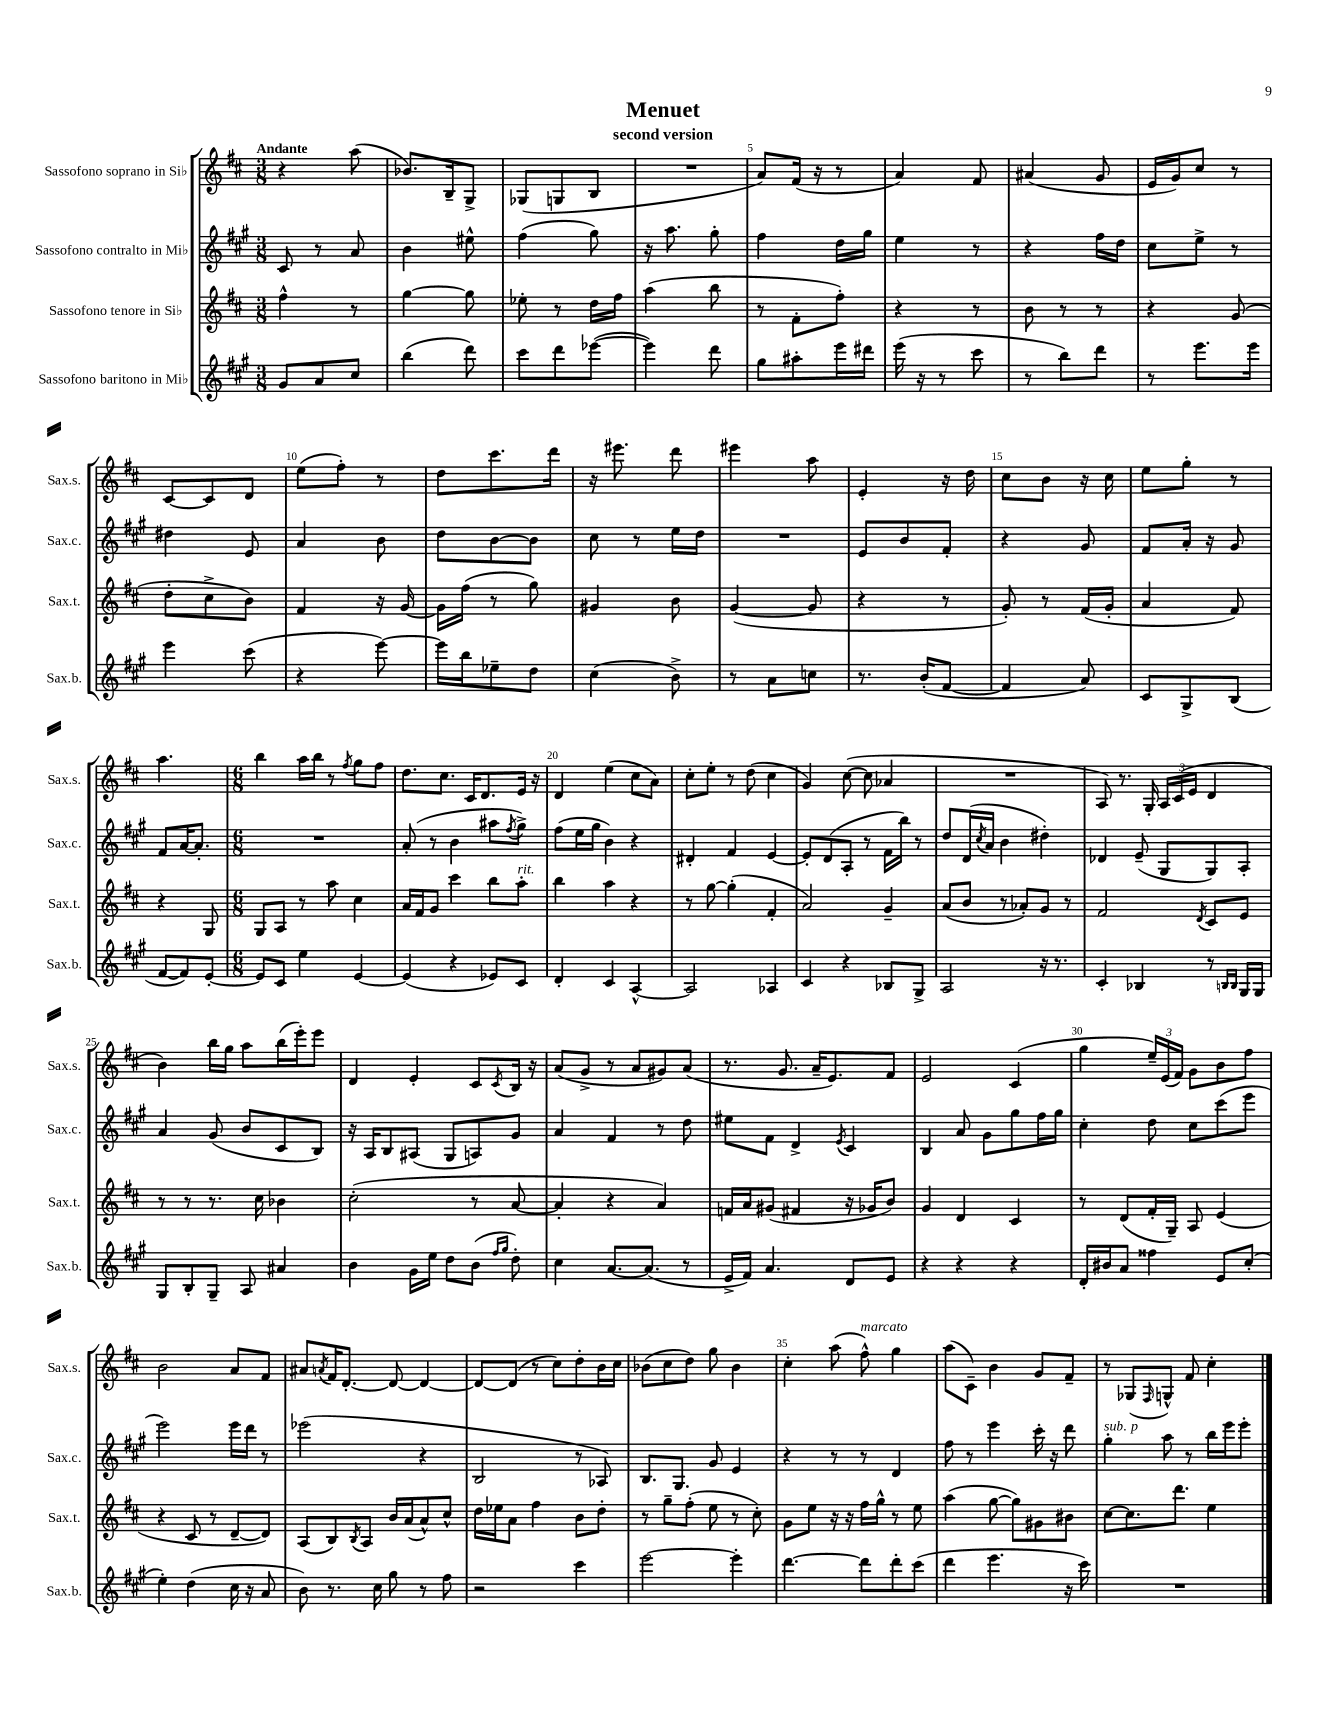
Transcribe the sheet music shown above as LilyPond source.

\header { title = "Menuet" subtitle = "second version" }
<<
\new StaffGroup <<
\new Staff = "s0" \with { instrumentName = "Sassofono soprano in Sib" shortInstrumentName = "Sax.s." } {
    \clef treble \key d \major \numericTimeSignature \time 3/8 \tempo "Andante"
    r4 a''8( |
    bes'8.) b16-- g8-> |
    ges8( g8 b8 |
    R4. |
    a'8) fis'16( r16 r8 |
    a'4) fis'8 |
    ais'4( g'8 |
    e'16 g'16) cis''8 r8 |
    cis'8~ cis'8 d'8 |
    e''8( fis''8-.) r8 |
    d''8 cis'''8. d'''16 |
    r16 eis'''8. d'''8 |
    eis'''4 a''8 |
    e'4-. r16 d''16 |
    cis''8 b'8 r16 cis''16 |
    e''8 g''8-. r8 |
    a''4. |
    \numericTimeSignature \time 6/8 b''4 a''16 b''16 r8 \acciaccatura { fis''8 } g''8 fis''8 |
    d''8. cis''8. cis'16 d'8. e'16 r16 |
    d'4 e''4( cis''8 a'8) |
    cis''8-. e''8-. r8 d''8( cis''4 |
    g'4) cis''8~( cis''8 aes'4 |
    R2. |
    a8) r8. g16-. \tuplet 3/2 { a16 cis'16( e'16 } d'4 |
    b'4) b''16 g''16 a''8 b''16( e'''16-.) e'''8 |
    d'4 e'4-. cis'8 \acciaccatura { cis'8 } b16 r16 |
    a'8( g'8-> r8 a'8 gis'8) a'8( |
    r8. g'8. a'16-- e'8.) fis'8 |
    e'2 cis'4( |
    g''4 \tuplet 3/2 { e''16--) e'16( fis'16) } g'8 b'8 fis''8 |
    b'2 a'8 fis'8 |
    ais'8 \acciaccatura { a'8 } fis'16 d'8.~-. d'8~ d'4~ |
    d'8~ d'8( r8 cis''8) d''8-. b'16 cis''16 |
    bes'8( cis''8 d''8) g''8 bes'4 |
    cis''4-. a''8( fis''8-^^\markup { \italic "marcato" }) g''4 |
    a''8( cis'8--) b'4 g'8 fis'8-- |
    r8 ges8( \grace { fis16 } g8-^) fis'8 cis''4-. \bar "|." |
}
\new Staff = "s1" \with { instrumentName = "Sassofono contralto in Mib" shortInstrumentName = "Sax.c." } {
    \clef treble \key a \major \numericTimeSignature \time 3/8
    cis'8 r8 a'8 |
    b'4 eis''8-^ |
    fis''4( gis''8) |
    r16 a''8. gis''8-. |
    fis''4 d''16 gis''16 |
    e''4 r8 |
    r4 fis''16 d''16 |
    cis''8 e''8-> r8 |
    dis''4 e'8 |
    a'4 b'8 |
    d''8 b'8~ b'8 |
    cis''8 r8 e''16 d''16 |
    R4. |
    e'8 b'8 fis'8-. |
    r4 gis'8 |
    fis'8 a'16-. r16 gis'8 |
    fis'8 a'16~ a'8.-. |
    \numericTimeSignature \time 6/8 R2. |
    a'8-.( r8 b'4 ais''8 \acciaccatura { fis''8 } gis''8->) |
    fis''8( e''16 gis''16 b'4) r4 |
    dis'4-. fis'4 e'4~ |
    e'8-. d'8( a8-. r8 fis'16 b''16) r8 |
    d''8 d'16( \acciaccatura { cis''8 } a'16 b'4 dis''4-.) |
    des'4 e'8--( gis8 gis8) a8-. |
    a'4 gis'8( b'8 cis'8 b8) |
    r16 a16 b8 ais8( gis8 a8) gis'8 |
    a'4 fis'4 r8 d''8 |
    eis''8 fis'8 d'4-> \acciaccatura { e'8 } cis'4 |
    b4 a'8 gis'8 gis''8 fis''16 gis''16 |
    cis''4-. d''8 cis''8 cis'''8( e'''8 |
    e'''2) e'''16 d'''16 r8 |
    ees'''2( r4 |
    b2 r8 aes8) |
    b8. gis8. gis'8 e'4 |
    r4 r8 r8 d'4 |
    fis''8 r8 e'''4 cis'''16-. r16 d'''8 |
    gis''4-.^\markup { \italic "sub. p" } a''8 r8 b''16 e'''16 e'''8-. \bar "|." |
}
\new Staff = "s2" \with { instrumentName = "Sassofono tenore in Sib" shortInstrumentName = "Sax.t." } {
    \clef treble \key d \major \numericTimeSignature \time 3/8
    fis''4-^ r8 |
    g''4~ g''8 |
    ees''8-. r8 d''16 fis''16 |
    a''4( b''8 |
    r8 fis'8-. fis''8-.) |
    r4 r8 |
    b'8 r8 r8 |
    r4 g'8( |
    d''8-. cis''8-> b'8) |
    fis'4 r16 g'16~ |
    g'16 fis''16( r8 g''8) |
    gis'4 b'8 |
    g'4~( g'8 |
    r4 r8 |
    g'8-.) r8 fis'16( g'16-. |
    a'4 fis'8) |
    r4 g8 |
    \numericTimeSignature \time 6/8 g8 a8 r8 a''8 cis''4 |
    a'16 fis'16 g'8 cis'''4 b''8 a''8-.^\markup { \italic "rit." } |
    b''4 a''4 r4 |
    r8 g''8~ g''4-.( fis'4-. |
    a'2) g'4-- |
    a'8( b'8 r8 aes'8-.) g'8 r8 |
    fis'2 \acciaccatura { d'8 } cis'8 e'8 |
    r8 r8 r8. cis''16 bes'4 |
    cis''2-.( r8 a'8~ |
    a'4-. r4 a'4) |
    f'16 a'16 gis'8( fis'4 r16 ges'16 b'8) |
    g'4 d'4 cis'4 |
    r8 d'8( fis'16-. g16--) a8 e'4( |
    r4 cis'8 r8 d'8~-- d'8) |
    a8( b8) \acciaccatura { b8 } a8 b'16 a'16( a'8-^) cis''8-^ |
    d''16 ees''16 a'8 fis''4 b'8 d''8-. |
    r8 g''8-- fis''8-.( e''8 r8 cis''8-.) |
    g'8 e''8 r16 r16 fis''16 g''16-^ r8 e''8 |
    a''4( g''8~ g''8) gis'8 bis'8 |
    cis''8~ cis''8. d'''8. e''4 \bar "|." |
}
\new Staff = "s3" \with { instrumentName = "Sassofono baritono in Mib" shortInstrumentName = "Sax.b." } {
    \clef treble \key a \major \numericTimeSignature \time 3/8
    gis'8 a'8 cis''8 |
    b''4( d'''8) |
    cis'''8 d'''8 ees'''8~( |
    ees'''4) d'''8 |
    gis''8 ais''8-. e'''16 dis'''16 |
    e'''16( r16 r8 cis'''8 |
    r8 b''8) d'''8 |
    r8 e'''8. e'''16 |
    e'''4 cis'''8( |
    r4 e'''8~) |
    e'''16 b''16 ees''8-- d''8 |
    cis''4( b'8->) |
    r8 a'8 c''8 |
    r8. b'16-.( fis'8~ |
    fis'4 a'8) |
    cis'8 gis8-> b8( |
    fis'8~ fis'8) e'8~-. |
    \numericTimeSignature \time 6/8 e'8 cis'8 e''4 e'4~ |
    e'4( r4 ees'8) cis'8 |
    d'4-. cis'4 a4~-^ |
    a2 aes4 |
    cis'4 r4 bes8 gis8-> |
    a2 r16 r8. |
    cis'4-. bes4 r8 \grace { b16 b16 } gis16 gis16 |
    gis8 b8-. gis8-- a8 ais'4 |
    b'4 gis'16 e''16 d''8 b'8( \grace { fis''16 gis''16 } d''8-.) |
    cis''4 a'8.~ a'8.( r8 |
    e'16-> fis'16) a'4. d'8 e'8 |
    r4 r4 r4 |
    d'16-. bis'16 a'8 fisis''4 e'8 cis''8-.( |
    e''4-.) d''4( cis''16 r16 a'8 |
    b'8) r8. cis''16 gis''8 r8 fis''8 |
    r2 cis'''4 |
    e'''2~ e'''4-. |
    d'''4.~ d'''8 d'''8-. cis'''8( |
    d'''4 e'''4. r16 cis'''16) |
    R2. \bar "|." |
}
>>
>>
\layout { \context { \Score \override BarNumber.break-visibility = ##(#f #t #t) barNumberVisibility = #(every-nth-bar-number-visible 5) } }
